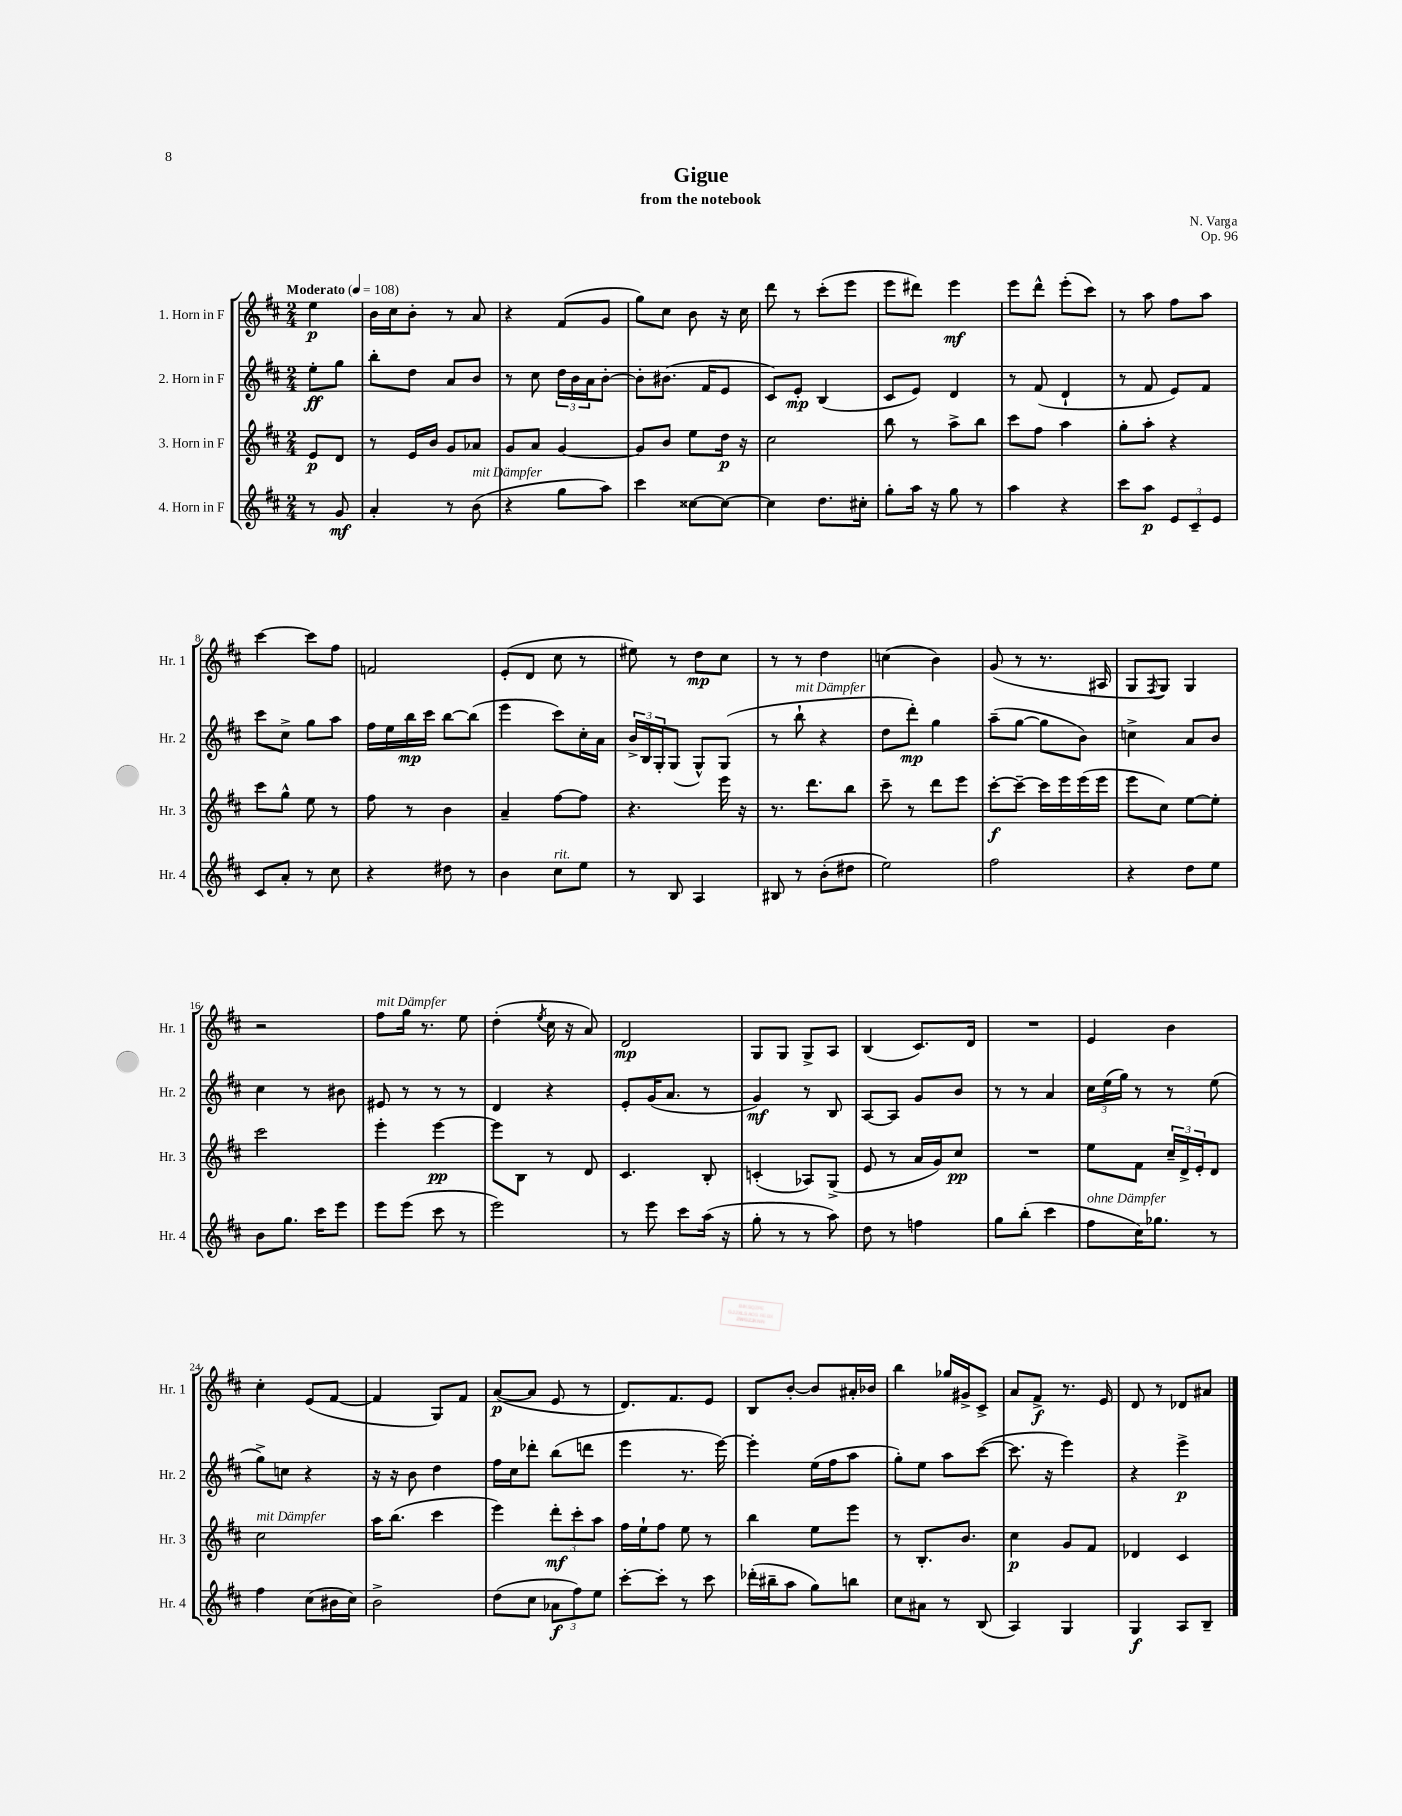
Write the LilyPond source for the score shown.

\header { title = "Gigue" composer = "N. Varga" subtitle = "from the notebook" opus = "Op. 96" }
<<
\new StaffGroup <<
\new Staff = "s0" \with { instrumentName = "1. Horn in F" shortInstrumentName = "Hr. 1" } {
    \clef treble \key d \major \numericTimeSignature \time 2/4 \partial 4 \tempo "Moderato" 4 = 108
    e''4\p |
    b'16 cis''16 b'8-. r8 a'8 |
    r4 fis'8( g'8 |
    g''8) cis''8 b'8 r16 cis''16 |
    d'''8 r8 cis'''8-.( e'''8 |
    e'''8 dis'''8) e'''4\mf |
    e'''8 d'''8-^ e'''8-.( cis'''8) |
    r8 a''8 fis''8 a''8 |
    cis'''4~ cis'''8 fis''8 |
    f'2 |
    e'8-.( d'8 cis''8 r8 |
    eis''8) r8 d''8\mp cis''8 |
    r8 r8 d''4 |
    c''4( b'4) |
    g'8( r8 r8. ais16 |
    g8 \acciaccatura { fis8 } g8) g4 |
    r2 |
    fis''8^\markup { \italic "mit Dämpfer" } g''16 r8. e''8 |
    d''4-.( \acciaccatura { e''8 } cis''16 r16 a'8) |
    d'2\mp |
    g8 g8 g8-> a8 |
    b4( cis'8.) d'16 |
    R2 |
    e'4 b'4 |
    cis''4-. e'8( fis'8~ |
    fis'4 g8) fis'8 |
    a'8~\p( a'8 e'8 r8 |
    d'8.) fis'8. e'8 |
    b8 b'8~-. b'8 ais'16-. bes'16 |
    b''4 ges''16 gis'16-> cis'8-> |
    a'8 fis'8->\f r8. e'16 |
    d'8 r8 des'8 ais'8 \bar "|." |
}
\new Staff = "s1" \with { instrumentName = "2. Horn in F" shortInstrumentName = "Hr. 2" } {
    \clef treble \key d \major \numericTimeSignature \time 2/4 \partial 4
    e''8-.\ff g''8 |
    b''8-. d''8 a'8 b'8 |
    r8 cis''8 \tuplet 3/2 { d''16 b'16 a'16 } b'8~-. |
    b'8-. bis'8.( fis'16 e'8 |
    cis'8) e'8-.\mp b4( |
    cis'8 e'8) d'4 |
    r8 fis'8( d'4-! |
    r8 fis'8 e'8) fis'8 |
    cis'''8 cis''8-> g''8 a''8 |
    fis''16 e''16 b''16\mp cis'''16 b''8~ b''8( |
    e'''4 cis'''8) cis''16-. a'16 |
    \tuplet 3/2 { b'16-> b16 g16-. } g8( g8-^) g8( |
    r8 b''8-!^\markup { \italic "mit Dämpfer" } r4 |
    d''8 d'''8-.\mp) g''4 |
    a''8--( g''8~ g''8 b'8) |
    c''4-> a'8 b'8 |
    cis''4 r8 bis'8 |
    eis'8 r8 r8 r8 |
    d'4 r4 |
    e'8-. g'16( a'8. r8 |
    g'4\mf) r8 b8 |
    a8~ a8 g'8 b'8 |
    r8 r8 a'4 |
    \tuplet 3/2 { cis''16 e''16( g''16) } r8 r8 e''8( |
    g''8->) c''8 r4 |
    r16 r16 b'8 d''4 |
    fis''16 cis''16 des'''8-. b''8( d'''8 |
    e'''4 r8. e'''16~) |
    e'''4-. e''16( fis''16 a''8 |
    g''8-.) e''8 a''8 cis'''8~( |
    cis'''8. r16 e'''4) |
    r4 e'''4->\p \bar "|." |
}
\new Staff = "s2" \with { instrumentName = "3. Horn in F" shortInstrumentName = "Hr. 3" } {
    \clef treble \key d \major \numericTimeSignature \time 2/4 \partial 4
    e'8\p d'8 |
    r8 e'16 b'16 g'8 aes'8 |
    g'8 a'8 g'4~ |
    g'8 b'8 e''8 d''16\p r16 |
    cis''2 |
    b''8 r8 a''8-> b''8 |
    cis'''8 fis''8 a''4 |
    g''8-. a''8-. r4 |
    cis'''8 g''8-^ e''8 r8 |
    fis''8 r8 b'4 |
    a'4-- fis''8~ fis''8 |
    r4. e'''16 r16 |
    r8. d'''8. b''8 |
    cis'''8-- r8 d'''8 e'''8 |
    cis'''8~-.\f cis'''8~-- cis'''16 e'''16 e'''16( e'''16 |
    e'''8 cis''8) e''8~ e''8-. |
    cis'''2 |
    e'''4-. e'''4~\pp |
    e'''8 b8 r8 d'8 |
    cis'4. b8-. |
    c'4-.( aes8) g8->( |
    e'8 r8 a'16 g'16) cis''8\pp |
    R2 |
    e''8 fis'8 \tuplet 3/2 { cis''16-- d'16-> e'16-. } d'8 |
    cis''2^\markup { \italic "mit Dämpfer" } |
    a''16 b''8.( cis'''4 |
    e'''4) \tuplet 3/2 { d'''8-.\mf cis'''8-. a''8 } |
    fis''16 e''16-! fis''8 e''8 r8 |
    b''4 e''8 e'''8 |
    r8 b8.-. b'8. |
    cis''4\p g'8 fis'8 |
    des'4 cis'4 \bar "|." |
}
\new Staff = "s3" \with { instrumentName = "4. Horn in F" shortInstrumentName = "Hr. 4" } {
    \clef treble \key d \major \numericTimeSignature \time 2/4 \partial 4
    r8 g'8\mf |
    a'4-. r8 b'8^\markup { \italic "mit Dämpfer" }( |
    r4 g''8 a''8) |
    cis'''4 cisis''8~ cisis''8~ |
    cisis''4 d''8. cis''16-. |
    g''8-. a''16 r16 g''8 r8 |
    a''4 r4 |
    cis'''8 a''8\p \tuplet 3/2 { e'8 cis'8-- e'8 } |
    cis'8 a'8-. r8 cis''8 |
    r4 dis''8 r8 |
    b'4 cis''8^\markup { \italic "rit." } e''8 |
    r8 b8 a4 |
    bis8 r8 b'8-.( dis''8 |
    e''2) |
    fis''2 |
    r4 d''8 e''8 |
    b'8 g''8. cis'''16 e'''8 |
    e'''8 e'''8( cis'''8 r8 |
    e'''2) |
    r8 e'''8 cis'''8 a''16( r16 |
    g''8-. r8 r8 a''8) |
    d''8 r8 f''4 |
    g''8 b''8-.( cis'''4 |
    fis''8^\markup { \italic "ohne Dämpfer" } cis''16) ges''8. r8 |
    fis''4 cis''8( bis'16 cis''16) |
    b'2-> |
    d''8( cis''8 \tuplet 3/2 { aes'8\f fis''8) e''8 } |
    cis'''8~-. cis'''8-. r8 cis'''8 |
    des'''16-.( bis''16-- a''8 g''8) b''8 |
    cis''8 ais'8 r8 b8( |
    a4) g4 |
    g4\f a8 b8-- \bar "|." |
}
>>
>>
